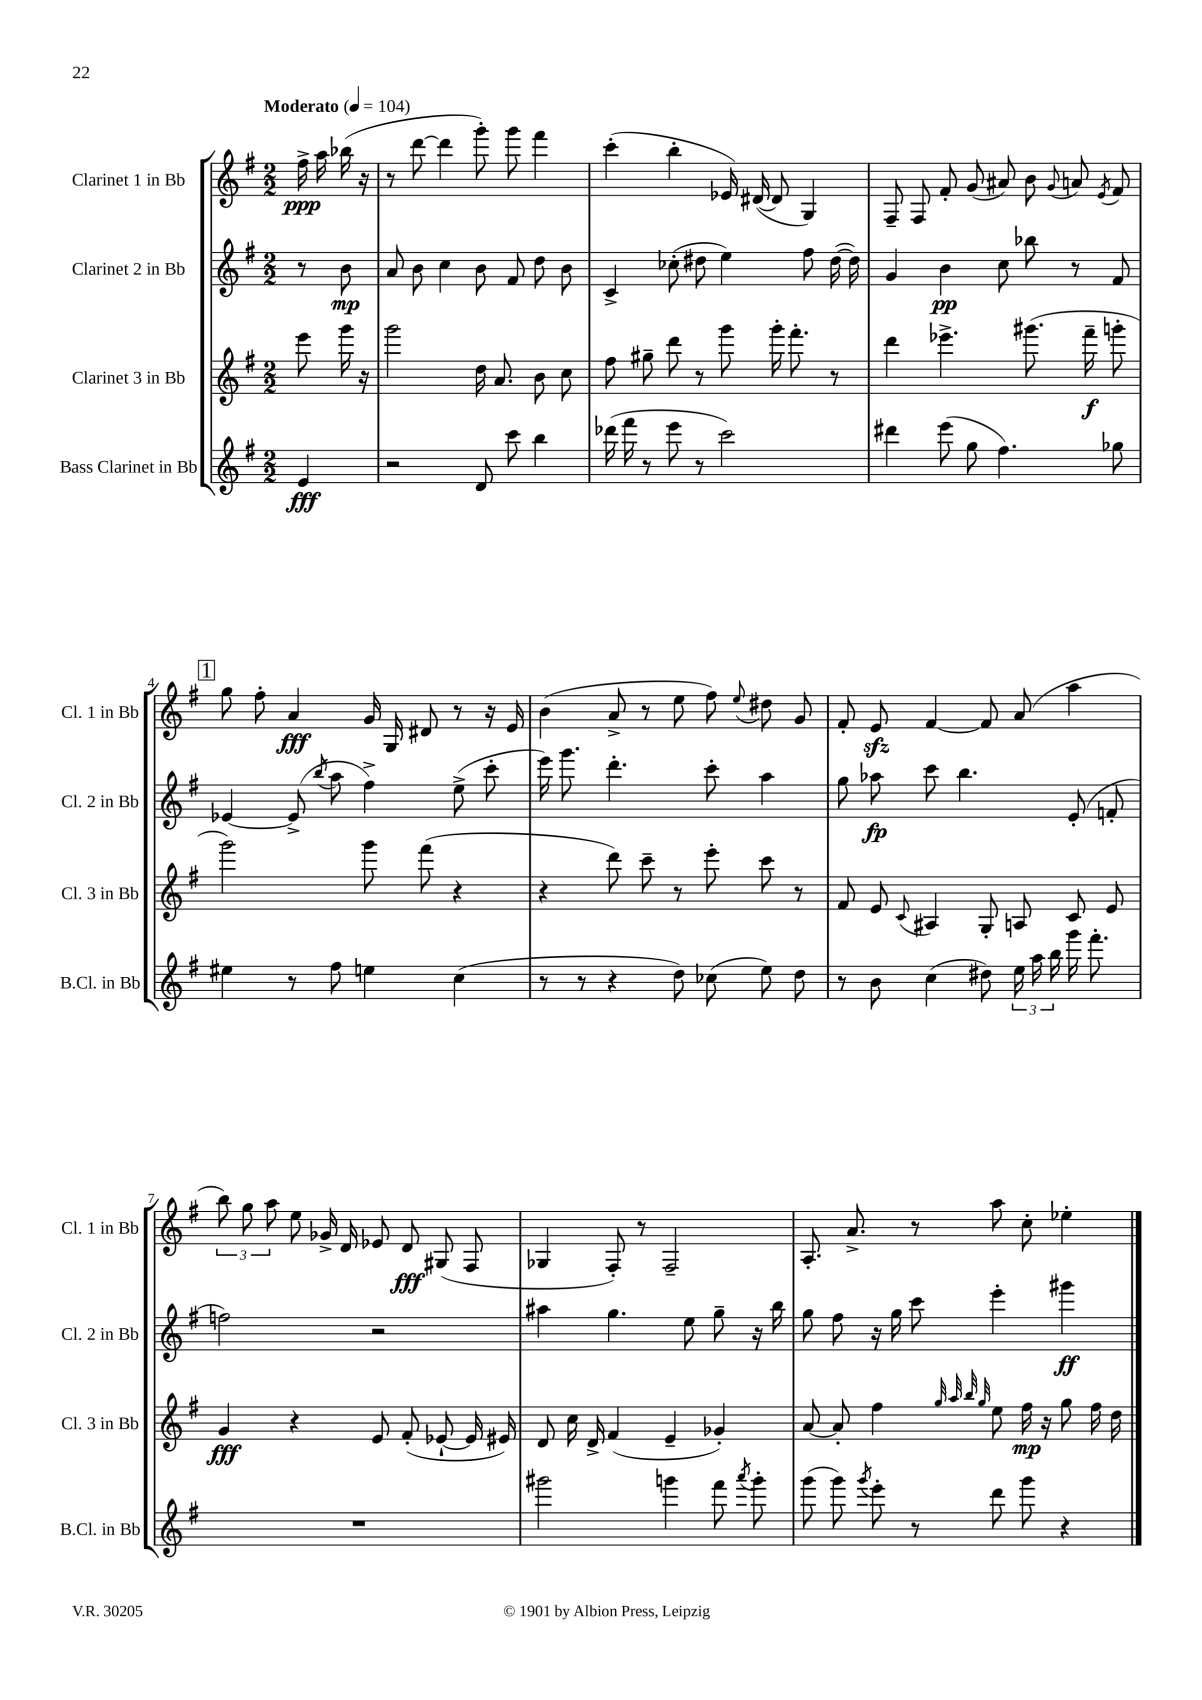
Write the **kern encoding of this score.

**kern	**dynam	**kern	**dynam	**kern	**dynam	**kern	**dynam
*part4	*part4	*part3	*part3	*part2	*part2	*part1	*part1
*staff4	*staff4	*staff3	*staff3	*staff2	*staff2	*staff1	*staff1
*I"Bass Clarinet in Bb	*	*I"Clarinet 3 in Bb	*	*I"Clarinet 2 in Bb	*	*I"Clarinet 1 in Bb	*
*I'B.Cl. in Bb	*	*I'Cl. 3 in Bb	*	*I'Cl. 2 in Bb	*	*I'Cl. 1 in Bb	*
*clefG2	*	*clefG2	*	*clefG2	*	*clefG2	*
*k[f#]	*	*k[f#]	*	*k[f#]	*	*k[f#]	*
*M2/2	*	*M2/2	*	*M2/2	*	*M2/2	*
*MM104	*	*MM104	*	*MM104	*	*MM104	*
=	=	=	=	=	=	=	=
!	!	!	!	!	!	!LO:TX:a:B:t=Moderato	!
4e/	fff	8eee\	.	8r	.	16ff#^\	ppp
.	.	.	.	.	.	16aa\	.
.	.	16ggg\	.	8b\	mp	(16bb-X\	.
.	.	16r	.	.	.	16r	.
=1	=1	=1	=1	=1	=1	=1	=1
2r	.	2ggg\	.	8a/	.	8r	.
.	.	.	.	8b\	.	[8ddd\	.
.	.	.	.	4cc\	.	4ddd\]	.
8d/	.	16dd\	.	8b\	.	8ggg'\)	.
.	.	8.a/	.	.	.	.	.
8ccc\	.	.	.	8f#/	.	8ggg\	.
4bb\	.	8b\	.	8dd\	.	4fff#\	.
.	.	8cc\	.	8b\	.	.	.
=2	=2	=2	=2	=2	=2	=2	=2
(16ddd-X\	.	8ff#\	.	4c^/	.	(4ccc'\	.
16fff#\	.	.	.	.	.	.	.
8r	.	8gg#X~\	.	.	.	.	.
8eee\	.	8ddd\	.	(8cc-X'\	.	4bb'\	.
8r	.	8r	.	8dd#X\	.	.	.
2ccc\)	.	8ggg\	.	4ee\)	.	16e-X/)	.
.	.	.	.	.	.	([16d#X/	.
.	.	16ggg'\	.	.	.	8d#/]	.
.	.	8.fff#'\	.	.	.	.	.
.	.	.	.	8ff#\	.	4G/)	.
.	.	8r	.	([16dd#\	.	.	.
.	.	.	.	16dd#\])	.	.	.
=3	=3	=3	=3	=3	=3	=3	=3
4ddd#X\	.	4ddd\	.	4g/	.	8F#~/	.
.	.	.	.	.	.	8F#/	.
(8eee\	.	4.eee-X^\	.	4b\	pp	8f#'/	.
8gg\	.	.	.	.	.	(8g/	.
4.ff#\)	.	.	.	8cc\	.	8a#X/)	.
.	.	(8.ggg#X\	.	8bb-X\	.	8b\	.
.	.	.	.	.	.	8qqg/	.
.	.	.	.	8r	.	8an/	.
.	.	16fff#~\	f	.	.	.	.
.	.	.	.	.	.	8qe/	.
8gg-X\	.	8gggn'\	.	8f#/	.	8f#/	.
!!LO:LB:g=z
!!LO:REH:place=s1:t=1
=4	=4	=4	=4	=4	=4	=4	=4
4ee#X\	.	2ggg\)	.	[4e-X/	.	8gg\	.
.	.	.	.	.	.	8ff#'\	.
8r	.	.	.	(8e-^/]	.	4a/	fff
.	.	.	.	8qbb/	.	.	.
8ff#\	.	.	.	8aa\	.	.	.
4een\	.	8ggg\	.	4ff#^\)	.	16g/	.
.	.	.	.	.	.	16G/	.
.	.	(8fff#\	.	.	.	8d#X/	.
(4cc\	.	4r	.	(8ee^\	.	8r	.
.	.	.	.	8ccc'\	.	16r	.
.	.	.	.	.	.	16e/	.
=5	=5	=5	=5	=5	=5	=5	=5
8r	.	4r	.	16eee\)	.	(4b\	.
.	.	.	.	8.ggg\	.	.	.
8r	.	.	.	.	.	.	.
4r	.	8ddd\)	.	4.ddd'\	.	8a^/	.
.	.	8ccc~\	.	.	.	8r	.
8dd\)	.	8r	.	.	.	8ee\	.
(8cc-X\	.	8eee'\	.	8ccc'\	.	8ff#\)	.
.	.	.	.	.	.	8qqee/	.
8ee\)	.	8ccc\	.	4aa\	.	8dd#X\	.
8dd\	.	8r	.	.	.	8g/	.
=6	=6	=6	=6	=6	=6	=6	=6
8r	.	8f#/	.	8gg\	.	8f#'/	.
8b\	.	8e/	.	8aa-X\	fp	8ezz/	.
.	.	8qqc/	.	.	.	.	.
(4cc\	.	4A#X/	.	8ccc\	.	[4f#/	.
.	.	.	.	4.bb\	.	.	.
8dd#X\)	.	8G'/	.	.	.	8f#/]	.
24ee\	.	8An/	.	.	.	(8a/	.
24aa\	.	.	.	.	.	.	.
24bb\	.	.	.	.	.	.	.
16ggg\	.	8c/	.	(8e'/	.	4aa\	.
8.fff#'\	.	.	.	.	.	.	.
.	.	8e/	.	8fn'/	.	.	.
!!LO:LB:g=z
=7	=7	=7	=7	=7	=7	=7	=7
1r	.	4g/	fff	2ffn\)	.	12bb\)	.
.	.	.	.	.	.	12gg\	.
.	.	.	.	.	.	12aa\	.
.	.	4r	.	.	.	8ee\	.
.	.	.	.	.	.	16g-X^/	.
.	.	.	.	.	.	16d/	.
.	.	8e/	.	2r	.	8e-X/	.
.	.	(8f#'/	.	.	.	8d/	fff
.	.	[8e-X`/	.	.	.	(8G#X/	.
.	.	16e-/]	.	.	.	8F#/	.
.	.	16e#X/)	.	.	.	.	.
=8	=8	=8	=8	=8	=8	=8	=8
2ggg#X\	.	8d/	.	4aa#X\	.	4G-X/	.
.	.	16cc\	.	.	.	.	.
.	.	16d^/	.	.	.	.	.
.	.	(4f#/	.	4.gg\	.	8F#'/)	.
.	.	.	.	.	.	8r	.
4gggn\	.	4e~/	.	.	.	2F#~/	.
.	.	.	.	8ee\	.	.	.
8fff#\	.	4g-X'/)	.	8gg~\	.	.	.
8qaaa/	.	.	.	.	.	.	.
8ggg'\	.	.	.	16r	.	.	.
.	.	.	.	16bb\	.	.	.
=9	=9	=9	=9	=9	=9	=9	=9
(8ggg\	.	[8a/	.	8gg\	.	8.A'/	.
8ggg\)	.	8a'/]	.	8ff#\	.	.	.
.	.	.	.	.	.	8.a^/	.
8qggg/	.	.	.	.	.	.	.
8eee'\	.	4ff#\	.	16r	.	.	.
.	.	.	.	16gg\	.	.	.
8r	.	.	.	8ccc\	.	8r	.
.	.	32qqgg/	.	.	.	.	.
.	.	32qqaa/	.	.	.	.	.
.	.	32qqbb/	.	.	.	.	.
.	.	32qqgg/	.	.	.	.	.
8ddd\	.	8ee\	.	4eee'\	.	8aa\	.
8ggg\	.	16ff#\	mp	.	.	8cc'\	.
.	.	16r	.	.	.	.	.
4r	.	8gg\	.	4ggg#X\	ff	4ee-X'\	.
.	.	16ff#\	.	.	.	.	.
.	.	16dd\	.	.	.	.	.
==	==	==	==	==	==	==	==
*-	*-	*-	*-	*-	*-	*-	*-
